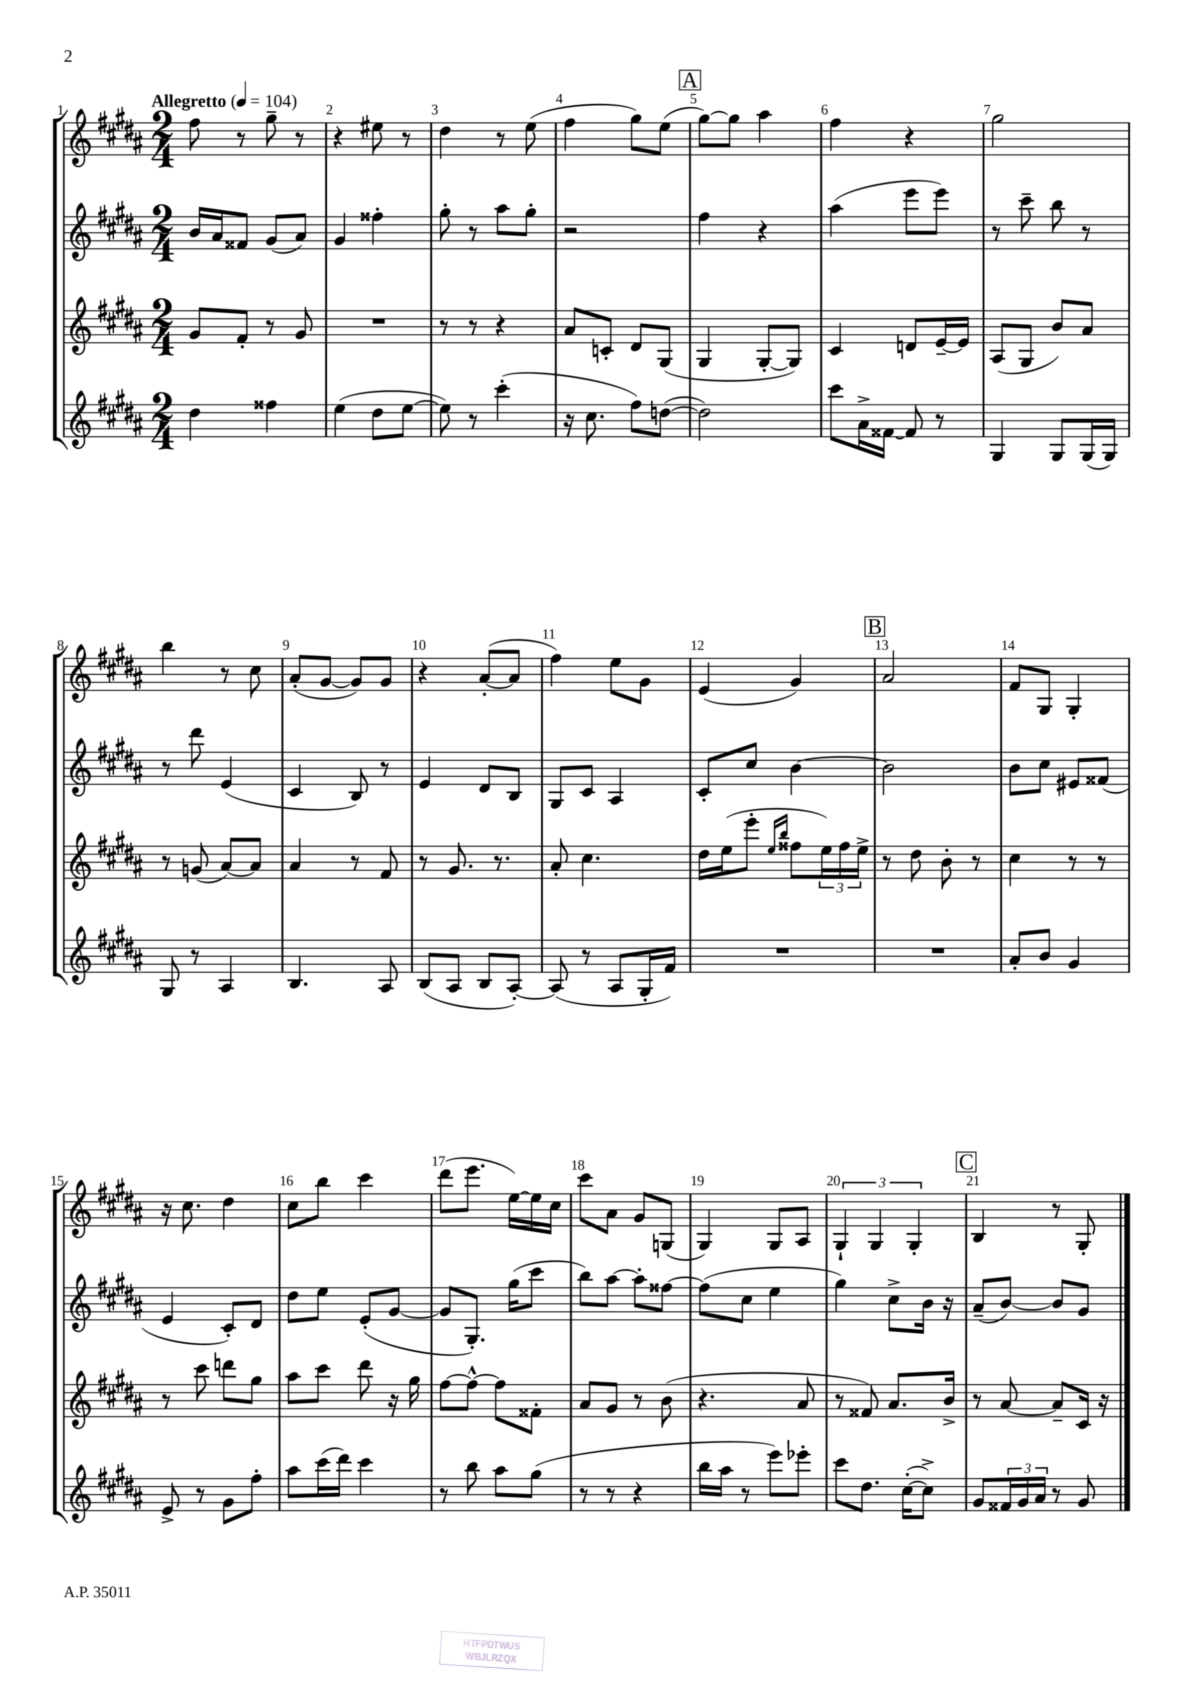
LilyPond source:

<<
\new StaffGroup <<
\new Staff = "s0" {
    \clef treble \key b \major \numericTimeSignature \time 2/4 \tempo "Allegretto" 4 = 104
    fis''8 r8 gis''8-- r8 |
    r4 eis''8 r8 |
    dis''4 r8 e''8( |
    fis''4 gis''8) e''8( |
    \mark \markup { \box "A" } gis''8~) gis''8 ais''4 |
    fis''4 r4 |
    gis''2 |
    b''4 r8 cis''8 |
    ais'8-.( gis'8~ gis'8) gis'8 |
    r4 ais'8~-.( ais'8 |
    fis''4) e''8 gis'8 |
    e'4( gis'4) |
    \mark \markup { \box "B" } ais'2 |
    fis'8 gis8 gis4-. |
    r16 cis''8. dis''4 |
    cis''8 b''8 cis'''4 |
    dis'''8( e'''8. e''16~) e''16 cis''16 |
    cis'''8 ais'8 gis'8 g8( |
    gis4) gis8 ais8 |
    \tuplet 3/2 { gis4-! gis4 gis4-. } |
    \mark \markup { \box "C" } b4 r8 gis8-. \bar "|." |
}
\new Staff = "s1" {
    \clef treble \key b \major \numericTimeSignature \time 2/4
    b'16 ais'16 fisis'8 gis'8( ais'8) |
    gis'4 fisis''4-. |
    gis''8-. r8 ais''8 gis''8-. |
    r2 |
    \mark \markup { \box "A" } fis''4 r4 |
    ais''4( e'''8 e'''8) |
    r8 cis'''8-- b''8 r8 |
    r8 dis'''8 e'4( |
    cis'4 b8) r8 |
    e'4 dis'8 b8 |
    gis8 cis'8 ais4 |
    cis'8-. cis''8 b'4~ |
    \mark \markup { \box "B" } b'2 |
    b'8 cis''8 eis'8 fisis'8( |
    e'4 cis'8-.) dis'8 |
    dis''8 e''8 e'8-.( gis'8~ |
    gis'8 gis8.-.) gis''16( cis'''8 |
    b''8) ais''8~ ais''8-. fisis''8~ |
    fisis''8( cis''8 e''4 |
    gis''4) cis''8-> b'16 r16 |
    \mark \markup { \box "C" } ais'8--( b'8~) b'8 gis'8 \bar "|." |
}
\new Staff = "s2" {
    \clef treble \key b \major \numericTimeSignature \time 2/4
    gis'8 fis'8-. r8 gis'8 |
    R2 |
    r8 r8 r4 |
    ais'8 c'8-. dis'8 gis8( |
    \mark \markup { \box "A" } gis4 gis8~-. gis8) |
    cis'4 d'8 e'16~-- e'16 |
    ais8( gis8 b'8) ais'8 |
    r8 g'8( ais'8~) ais'8 |
    ais'4 r8 fis'8 |
    r8 gis'8. r8. |
    ais'8-. cis''4. |
    dis''16 e''16( e'''8-. \grace { e''16 b''16 } fisis''8 \tuplet 3/2 { e''16) fisis''16 e''16-> } |
    \mark \markup { \box "B" } r8 dis''8 b'8-. r8 |
    cis''4 r8 r8 |
    r8 cis'''8 d'''8 gis''8 |
    ais''8 cis'''8 dis'''8 r16 gis''16 |
    fis''8~ fis''8~-^ fis''8 fisis'8-. |
    ais'8 gis'8 r8 b'8( |
    r4. ais'8 |
    r8 fisis'8) ais'8. b'16-> |
    \mark \markup { \box "C" } r8 ais'8~ ais'8-- cis'16 r16 \bar "|." |
}
\new Staff = "s3" {
    \clef treble \key b \major \numericTimeSignature \time 2/4
    dis''4 fisis''4 |
    e''4( dis''8 e''8~ |
    e''8) r8 cis'''4-.( |
    r16 cis''8. fis''8) d''8~( |
    \mark \markup { \box "A" } d''2) |
    cis'''8 ais'16-> fisis'16~ fisis'8 r8 |
    gis4 gis8 gis16( gis16) |
    gis8 r8 ais4 |
    b4. ais8 |
    b8( ais8 b8 ais8~-.) |
    ais8( r8 ais8 gis16-. fis'16) |
    R2 |
    \mark \markup { \box "B" } R2 |
    ais'8-. b'8 gis'4 |
    e'8-> r8 gis'8 fis''8-. |
    ais''8 cis'''16( dis'''16) cis'''4 |
    r8 b''8 ais''8 gis''8( |
    r8 r8 r4 |
    b''16 ais''16 r8 e'''8) ees'''8-. |
    cis'''8 dis''8. cis''16~-.( cis''8->) |
    \mark \markup { \box "C" } gis'8 \tuplet 3/2 { fisis'16 gis'16 ais'16 } r8 gis'8 \bar "|." |
}
>>
>>
\layout { \context { \Score \override BarNumber.break-visibility = ##(#f #t #t) barNumberVisibility = #all-bar-numbers-visible } }
